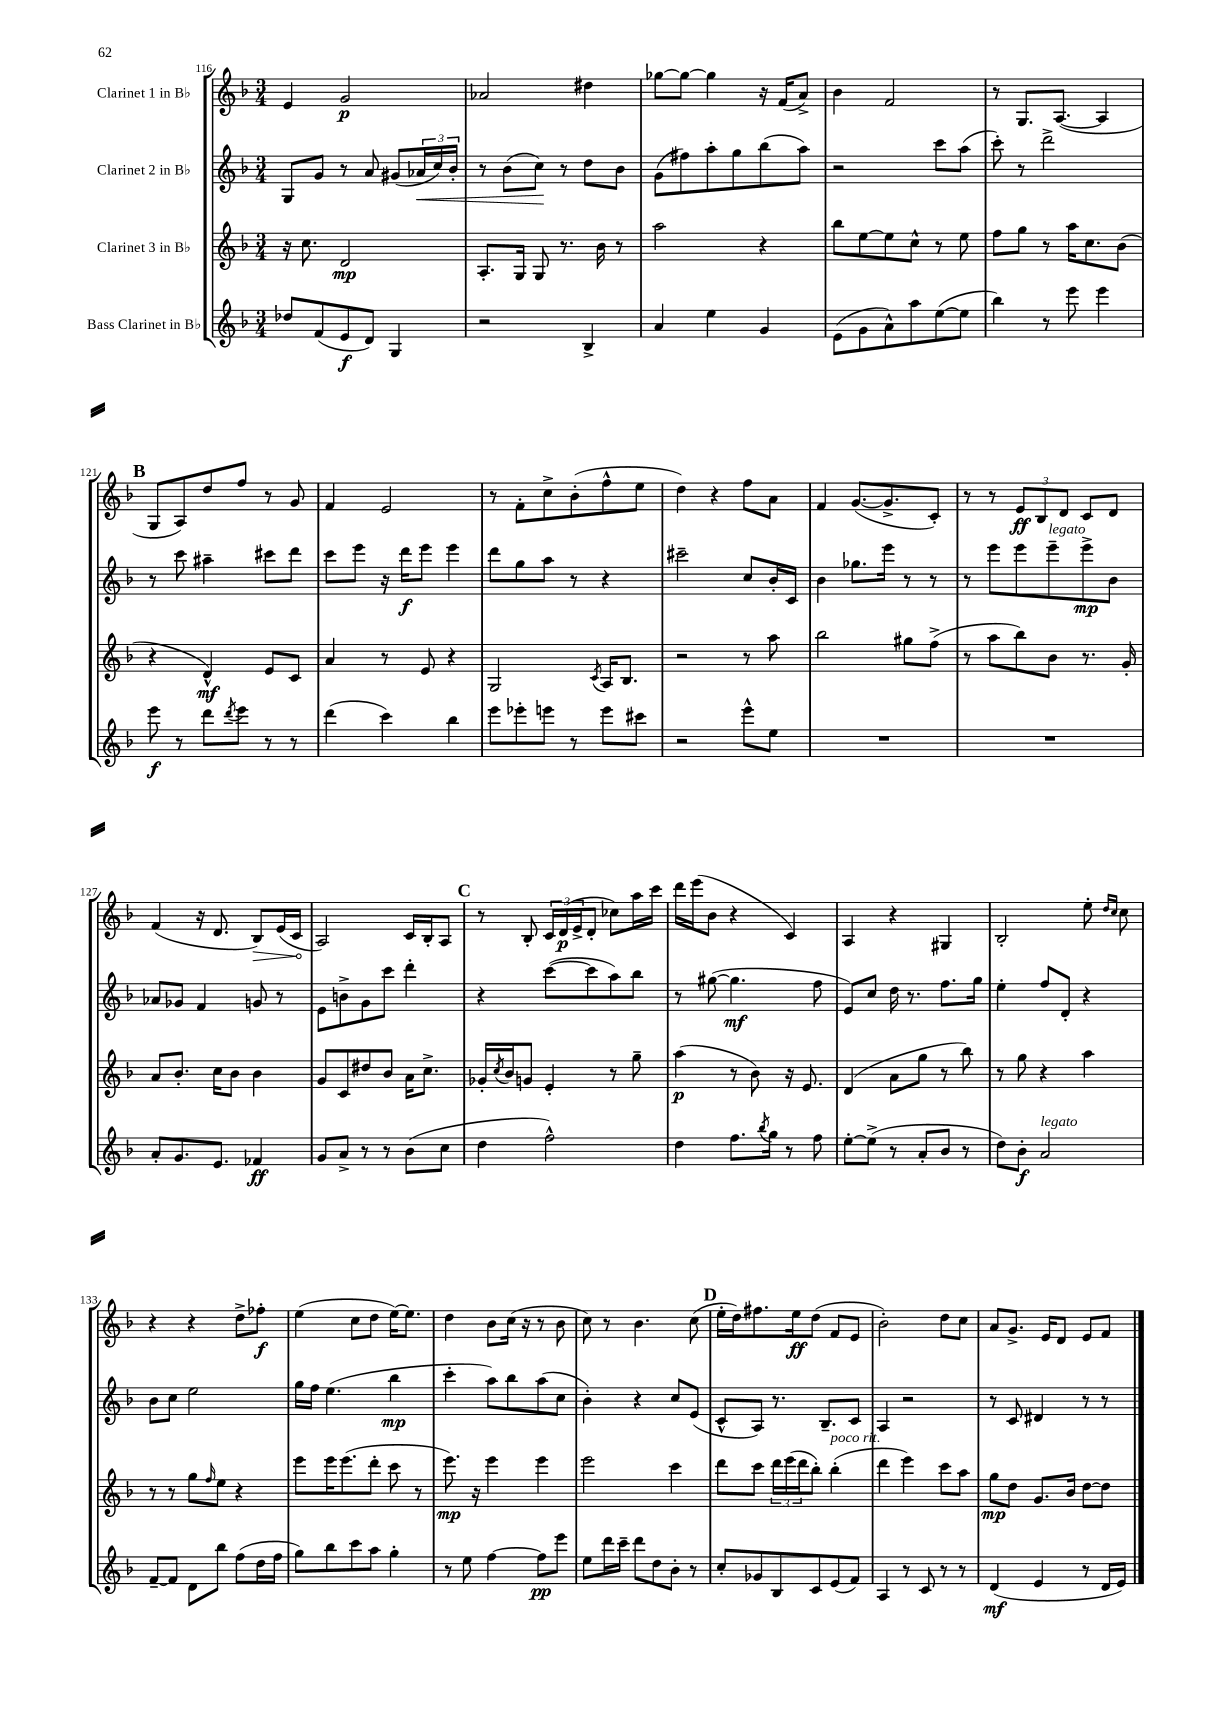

**kern	**kern	**kern	**kern
*staff4	*staff3	*staff2	*staff1
*clefG2	*clefG2	*clefG2	*clefG2
*k[b-]	*k[b-]	*k[b-]	*k[b-]
*M3/4	*M3/4	*M3/4	*M3/4
8dd-/L	16r	8G/L	4e/
.	8.cc\	.	.
(8f/	.	8g/J	.
8e/	2d/	8r	2g/
8d/J)	.	8a/	.
4G/	.	(8g#/L	.
.	.	24a-/L	.
.	.	24cc/)	.
.	.	24b-'/JJ	.
=	=	=	=
2r	8.A'/L	8r	2a-/
.	.	(8b-\L	.
.	16G/Jk	.	.
.	8G/	8cc\J)	.
.	8.r	8r	.
4B-^/	.	8dd\L	4dd#\
.	16b-\	.	.
.	8r	8b-\J	.
=	=	=	=
4a/	2aa\	(8g\L	[8gg-\L
.	.	8ff#\)	8gg-\_J
4ee\	.	8aa'\	4gg-\]
.	.	8gg\	.
4g/	4r	(8bb-\	16r
.	.	.	(16f/LK
.	.	8aa\J)	8a^/J)
=	=	=	=
(8e\L	8bb-\L	2r	4b-\
8g\	[8ee\	.	.
8a^^\)	8ee\]	.	2f/
8aa\	8cc^^\J	.	.
([8ee\	8r	8ccc\L	.
8ee\]J	8ee\	(8aa\J	.
=	=	=	=
4bb-\)	8ff\L	8ccc'\)	8r
.	8gg\J	8r	8.G/L
8r	8r	2ddd^\	.
.	.	.	([8.A/J
8eee\	16aa\LK	.	.
.	8.cc\	.	.
4eee\	.	.	4A/]
.	(8b-\J	.	.
=	=	=	=
8eee\	4r	8r	8G/L
8r	.	8ccc\	8A/)
8ddd\L	4d^^/)	4aa#~\	8dd/
8qddd/	.	.	.
8eee\J	.	.	8ff/J
8r	8e/L	8ccc#\L	8r
8r	8c/J	8ddd\J	8g/
=	=	=	=
(4ddd\	4a/	8ccc\L	4f/
.	.	8eee\J	.
4ccc\)	8r	16r	2e/
.	.	16ddd\LK	.
.	8e/	8eee\J	.
4bb-\	4r	4eee\	.
=	=	=	=
8eee\L	2G/	8ddd\L	8r
8eee-'\	.	8gg\	8f'\L
8eee\J	.	8aa\J	8cc^\
8r	.	8r	(8b-'\
.	8qc/	.	.
8eee\L	16A/LK	4r	8ff^^\
.	8.B-/J	.	.
8ccc#\J	.	.	8ee\J
=	=	=	=
2r	2r	2ccc#~\	4dd\)
.	.	.	4r
8eee^^\L	8r	8cc/L	8ff\L
8ee\J	8aa\	16b-'/L	8a\J
.	.	16c/JJ	.
=	=	=	=
2.r	2bb-\	4b-\	4f/
.	.	8.gg-\L	([8.g/L
.	.	16eee\Jk	8.g^/]
.	8gg#\L	8r	.
.	(8ff^\J	8r	8c'/J)
=	=	=	=
2.r	8r	8r	8r
.	8aa\L	8eee\L	8r
.	8bb-\)	8eee\	12e/L
.	.	.	12B-/
.	8b-\J	8eee~\	.
.	.	.	12d/J
.	8.r	8eee^\	8c/L
.	.	8b-\J	8d/J
.	16g'/	.	.
=	=	=	=
8a'/L	8a/L	8a-/L	(4f/
8.g/	8.b-'/J	8g-/J	.
.	.	4f/	16r
8.e/J	16cc\LK	.	8.d/
.	8b-\J	.	.
4f-/	4b-\	8g/	8B-/L)
.	.	8r	(16e/L
.	.	.	16c/JJ
=	=	=	=
8g/L	8g/L	8e\L	2A/)
8a^/J	8c/	8b^\	.
8r	8dd#/	8g\	.
8r	8b-/J	8ccc\J	.
(8b-\L	16a\LK	4ddd'\	16c/LL
.	8.cc^\J	.	16B-'/J
8cc\J	.	.	8A/J
=	=	=	=
4dd\	16g-'/LL	4r	8r
.	8qcc/	.	.
.	16b-/J	.	.
.	8g/J	.	8B-'/
2ff^^\)	4e'/	([8ccc\L	24c/LL
.	.	.	(24d/
.	.	.	24e^/J
.	.	8ccc\]	8d'/J
.	8r	8aa\)	8cc-\L)
.	8gg~\	8bb-\J	16aa\L
.	.	.	16ccc\JJ
=	=	=	=
4dd\	(4aa\	8r	16ddd\LL
.	.	.	(16eee\J
.	.	([8gg#\	8b-\J
8.ff\L	8r	4.gg#\]	4r
.	8b-\)	.	.
8qbb-/	.	.	.
16gg\Jk	.	.	.
8r	16r	.	4c/)
.	8.e/	.	.
8ff\	.	8ff\	.
=	=	=	=
[8ee'\L	(4d/	8e/L)	4A/
(8ee^\]J	.	8cc/J	.
8r	8a\L	16dd\	4r
.	.	8.r	.
8a'/L	8gg\J	.	.
8b-/J	8r	8.ff\L	4G#/
8r	8bb-\)	.	.
.	.	16gg\Jk	.
=	=	=	=
8dd\L)	8r	4ee'\	2B-'/
8b-'\J	8gg\	.	.
2a/	4r	8ff/L	.
.	.	8d'/J	.
.	4aa\	4r	8ee'\
.	.	.	16qqdd/LL
.	.	.	16qqcc/JJ
.	.	.	8cc\
=	=	=	=
[8f~/L	8r	8b-\L	4r
8f/]J	8r	8cc\J	.
8d\L	8gg\L	2ee\	4r
.	16qqff/	.	.
8bb-\J	8ee\J	.	.
(8ff\L	4r	.	8dd^\L
16dd\L	.	.	8ff-'\J
16ff\JJ	.	.	.
=	=	=	=
8gg\L)	8eee\L	16gg\LL	(4ee\
.	.	16ff\JJ	.
8bb-\	16eee\K	(4.ee\	.
.	(8.eee\	.	.
8ccc\	.	.	8cc\L
8aa\J	8ddd'\J	.	8dd\J
4gg'\	8ccc\	4bb-\	[16ee\LK)
.	.	.	8.ee\]J
.	8r	.	.
=	=	=	=
8r	8.eee\)	4ccc'\	4dd\
8ee\	.	.	.
.	16r	.	.
[4ff\	4eee\	8aa\L)	8b-\L
.	.	8bb-\	(16cc\Jk
.	.	.	16r
8ff\]L	4eee\	(8aa\	8r
8eee\J	.	8cc\J	8b-\
=	=	=	=
8ee\L	2eee\	4b-'\)	8cc\)
16ddd\L	.	.	8r
16ccc~\JJ	.	.	.
8ddd\L	.	4r	4.b-\
8dd\	.	.	.
8b-'\J	4ccc\	8cc/L	.
8r	.	(8e/J	(8cc\
=	=	=	=
8cc'/L	8ddd\L	8c^^/L	16ee'\LL
.	.	.	16dd\J)
8g-/	8ccc\J	8A/J)	8.ff#\
8B-/	24ddd\LL	8.r	.
.	(24eee\	.	.
.	.	.	16ee\k
.	24ddd\J	.	.
8c/	8bb-'\J)	.	(8dd\J
.	.	8.B-~/L	.
(8e/	(4bb-'\	.	8f/L
8f/J)	.	8c/J	8e/J
=	=	=	=
4A/	4ddd\	4A/	2b-'\)
8r	4eee\)	2r	.
8c/	.	.	.
8r	8ccc\L	.	8dd\L
8r	8aa\J	.	8cc\J
=	=	=	=
(4d/	8gg\L	8r	8a/L
.	8dd\J	8c/	8.g^/J
4e/	8.g/L	4d#/	.
.	.	.	16e/LK
.	.	.	8d/J
.	16b-/Jk	.	.
8r	[8dd\L	8r	8e/L
16d/LL	8dd\]J	8r	8f/J
16e/JJ)	.	.	.
==	==	==	==
*-	*-	*-	*-
